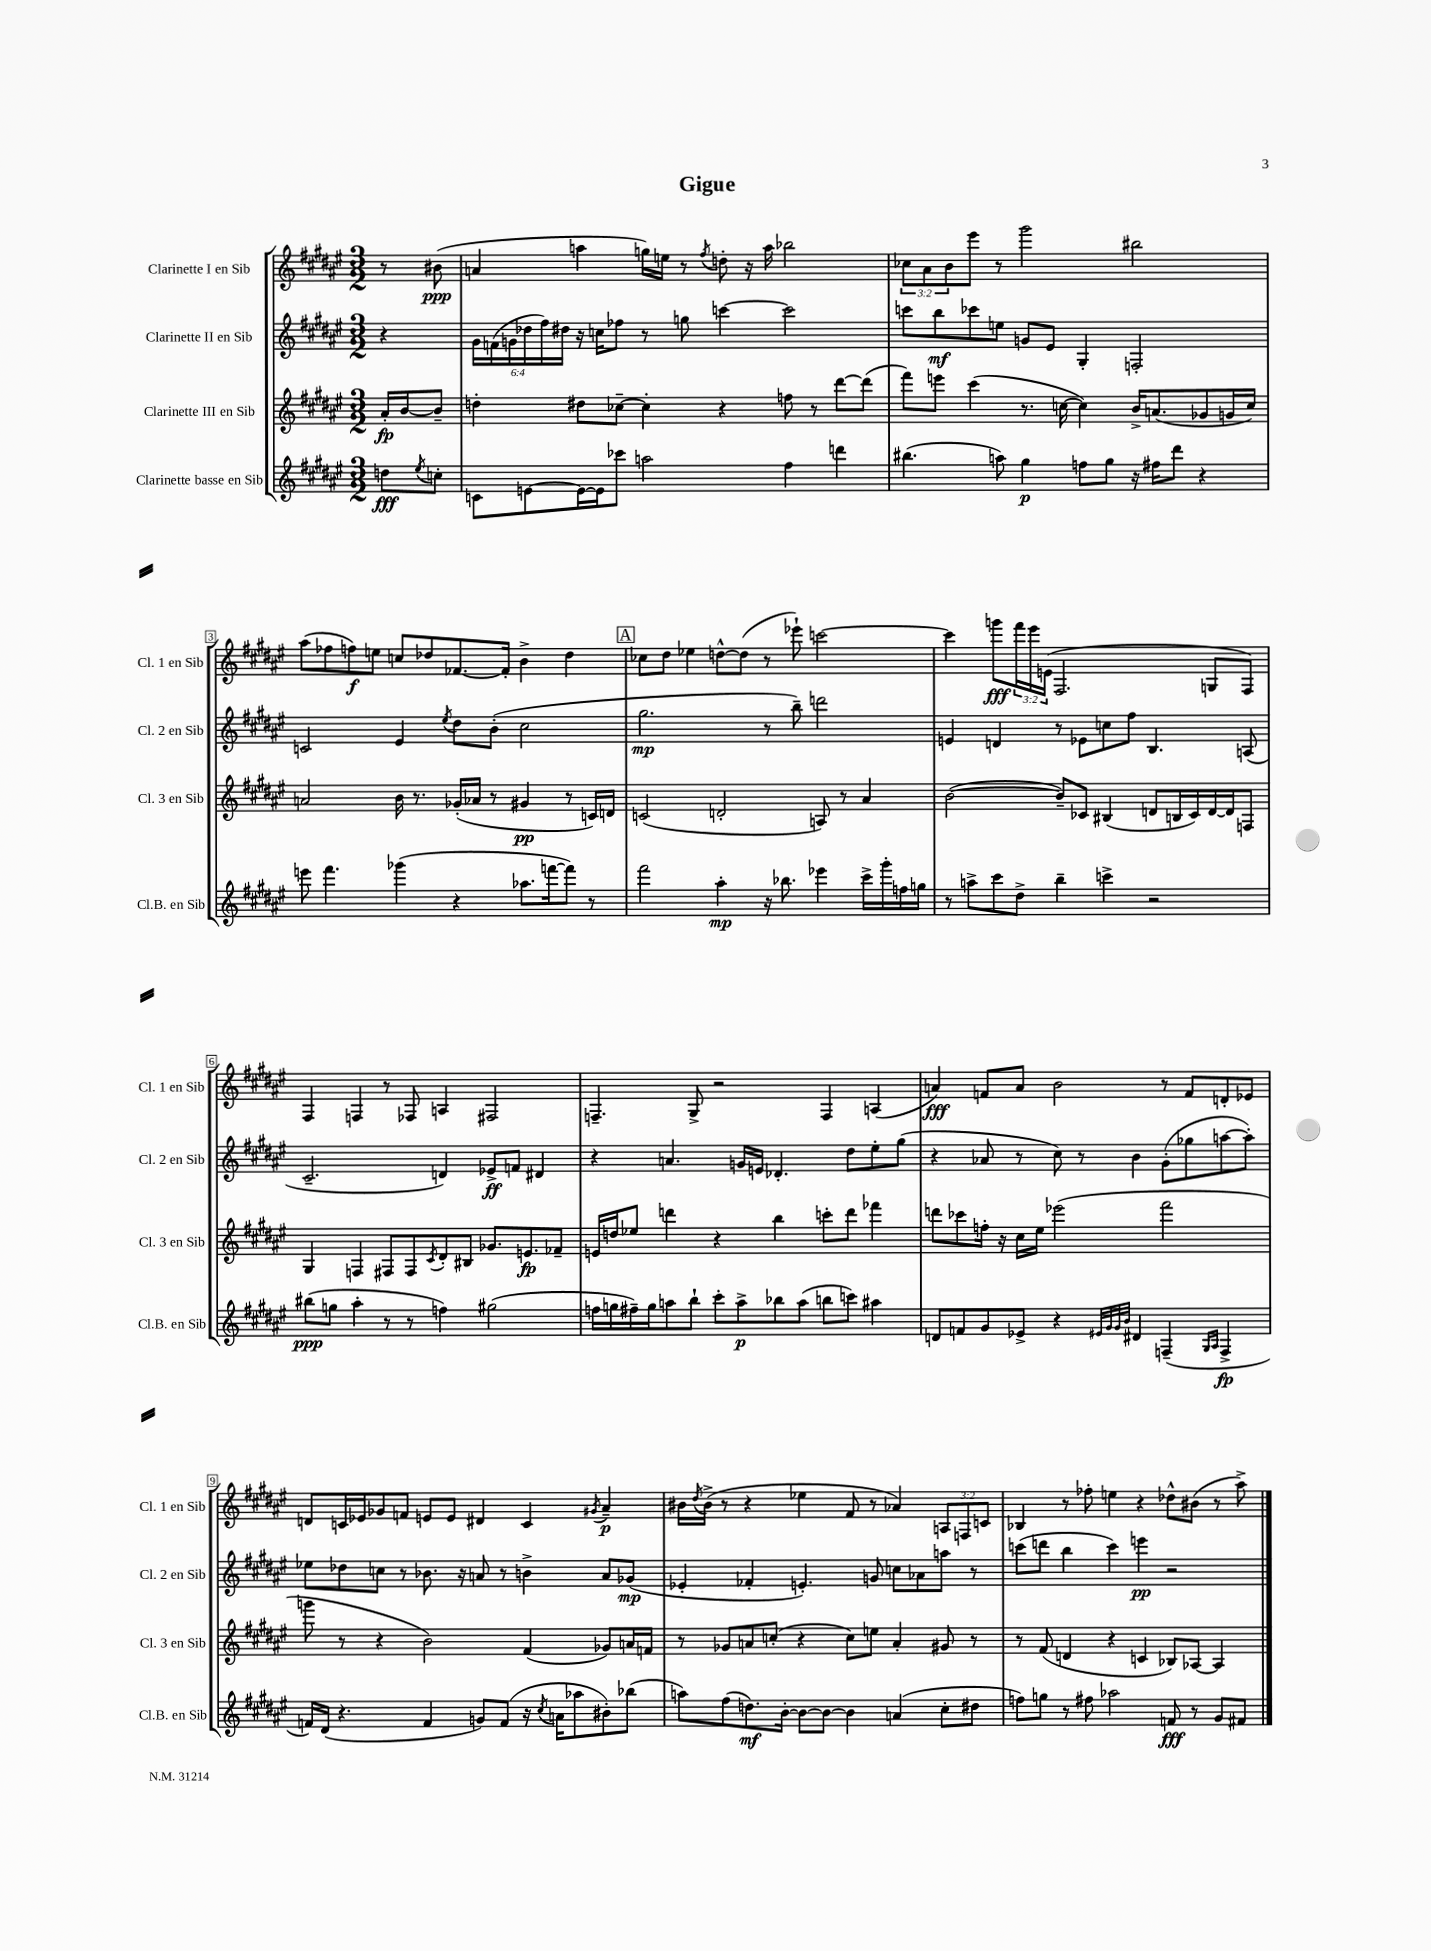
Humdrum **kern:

**kern	**dynam	**kern	**dynam	**kern	**dynam	**kern	**dynam
*part4	*part4	*part3	*part3	*part2	*part2	*part1	*part1
*staff4	*staff4	*staff3	*staff3	*staff2	*staff2	*staff1	*staff1
*I"Clarinette basse en Sib	*	*I"Clarinette III en Sib	*	*I"Clarinette II en Sib	*	*I"Clarinette I en Sib	*
*I'Cl.B. en Sib	*	*I'Cl. 3 en Sib	*	*I'Cl. 2 en Sib	*	*I'Cl. 1 en Sib	*
*clefG2	*	*clefG2	*	*clefG2	*	*clefG2	*
*k[f#c#g#d#a#e#]	*	*k[f#c#g#d#a#e#]	*	*k[f#c#g#d#a#e#]	*	*k[f#c#g#d#a#e#]	*
*M3/2	*	*M3/2	*	*M3/2	*	*M3/2	*
=	=	=	=	=	=	=	=
8ddn\L	fff	16a#'/LL	fp	4r	.	8r	.
.	.	[16b/J	.	.	.	.	.
8qee#/	.	.	.	.	.	.	.
8ccn'\J	.	8b~/J]	.	.	.	(8b#X\	ppp
=1	=1	=1	=1	=1	=1	=1	=1
8cn\L	.	4ddn'\	.	24g#\LL	.	4an/	.
.	.	.	.	(24fn\	.	.	.
.	.	.	.	24gn\	.	.	.
[8en\	.	.	.	24dd-X\	.	.	.
.	.	.	.	24ff#\)	.	.	.
.	.	.	.	24dd#X\JJ	.	.	.
16e\L_	.	8dd#X\L	.	16r	.	4aan\	.
16e\J]	.	.	.	16ccn\KL	.	.	.
8ccc-X\J	.	[8cc-X~\J	.	8ff-X\J	.	.	.
2aan\	.	4cc-'\]	.	8r	.	16ggn\LL)	.
.	.	.	.	.	.	16een\JJ	.
.	.	.	.	8ggn\	.	8r	.
.	.	.	.	.	.	8qff#/	.
.	.	4r	.	[4cccn\	.	8ddn'\	.
.	.	.	.	.	.	16r	.
.	.	.	.	.	.	16aa\	.
4ff#\	.	8ffn\	.	2ccc\]	.	2bb-X\	.
.	.	8r	.	.	.	.	.
4dddn\	.	[8ddd#\L	.	.	.	.	.
.	.	(8ddd#\J]	.	.	.	.	.
=2	=2	=2	=2	=2	=2	=2	=2
(4.bb#X\	.	8fff#\L)	.	8cccn\L	.	12cc-X\L	.
.	.	.	.	.	.	12a#\	.
.	.	8eeen\J	.	8bb\	mf	.	.
.	.	.	.	.	.	12b\	.
.	.	(4ccc#\	.	8ccc-X\	.	8eee#\J	.
8aan\)	.	.	.	8een\J	.	8r	.
4gg#\	p	8.r	.	8gn/L	.	2ggg#\	.
.	.	.	.	8e#/J	.	.	.
.	.	[16ccn\	.	.	.	.	.
8ffn\L	.	4cc\])	.	4G#'/	.	.	.
8gg#\J	.	.	.	.	.	.	.
16r	.	16b^/KL	.	2Fn'/	.	2bb#X\	.
16ff#X\KL	.	(8.an/	.	.	.	.	.
8ddd#\J	.	.	.	.	.	.	.
4r	.	8g-X/	.	.	.	.	.
.	.	16gn/L	.	.	.	.	.
.	.	16cc/JJ)	.	.	.	.	.
!!LO:LB:g=z
=3	=3	=3	=3	=3	=3	=3	=3
8eeen\	.	2an/	.	2cn/	.	(8aa#\L	.
4.fff#\	.	.	.	.	.	8ff-X\	.
.	.	.	.	.	.	8ffn\)	f
.	.	.	.	.	.	8een\J	.
(4ggg-X\	.	16b\	.	4e#/	.	8ccn/L	.
.	.	8.r	.	.	.	.	.
.	.	.	.	.	.	8dd-X/	.
.	.	.	.	8qee#/	.	.	.
4r	.	(16g-X'/LL	.	8dd#\L	.	[8.f-X/	.
.	.	16a-X/JJ	.	.	.	.	.
.	.	8r	.	(8b'\J	.	.	.
.	.	.	.	.	.	16f-'/Jk]	.
8.aa-X\L	.	4g#X/	pp	2cc#\	.	4b^\	.
[16fffn\k	.	.	.	.	.	.	.
8fff\J])	.	8r	.	.	.	4dd-\	.
8r	.	16cn/LL)	.	.	.	.	.
.	.	16dn/JJ	.	.	.	.	.
!!LO:REH:place=s1:t=A
=4	=4	=4	=4	=4	=4	=4	=4
2fff#\	.	(2cn/	.	2.gg#\	mp	8cc-X\L	.
.	.	.	.	.	.	8dd#\J	.
.	.	.	.	.	.	4ee-X\	.
4aa#'\	mp	2dn'/	.	.	.	[8ddn^^\L	.
.	.	.	.	.	.	(8dd\J]	.
16r	.	.	.	8r	.	8r	.
8.bb-X\	.	.	.	.	.	.	.
.	.	.	.	8bb~\)	.	8eee-X`\)	.
4eee-X\	.	8An/)	.	2dddn\	.	[2cccn\	.
.	.	8r	.	.	.	.	.
16ccc#^\LL	.	4a#/	.	.	.	.	.
16ggg#'\	.	.	.	.	.	.	.
16ffn\	.	.	.	.	.	.	.
16ggn\JJ	.	.	.	.	.	.	.
=5	=5	=5	=5	=5	=5	=5	=5
8r	.	([2b\	.	4en/	.	4ccc\]	.
8aan^\L	.	.	.	.	.	.	.
8ccc#\	.	.	.	4dn/	.	8gggn\L	fff
8dd#^\J	.	.	.	.	.	24fff#\L	.
.	.	.	.	.	.	24eee#\	.
.	.	.	.	.	.	(24en\JJ	.
4bb~\	.	8b~/L])	.	8r	.	2.F#/	.
.	.	8c-X/J	.	8e-X\L	.	.	.
4cccn^\	.	(4B#X/	.	8ccn\	.	.	.
.	.	.	.	8ff#\J	.	.	.
2r	.	8dn/L	.	4.B/	.	.	.
.	.	16Bn/L	.	.	.	.	.
.	.	16c-/)	.	.	.	.	.
.	.	[16d/	.	.	.	8Gn/L	.
.	.	16d/J]	.	.	.	.	.
.	.	8Fn/J	.	(8An/	.	8F#/J)	.
!!LO:LB:g=z
=6	=6	=6	=6	=6	=6	=6	=6
(8bb#X\L	ppp	4G#/	.	2.c#~/	.	4F#/	.
8ggn\J	.	.	.	.	.	.	.
4aa#'\	.	4Fn/	.	.	.	4Fn/	.
8r	.	8F#X/L	.	.	.	8r	.
8r	.	8F#/	.	.	.	8F-X/	.
.	.	8qc#/	.	.	.	.	.
4ffn\)	.	8d#'/	.	4dn/)	.	4An/	.
.	.	8B#X/J	.	.	.	.	.
(2gg#X\	.	8.g-X/L	.	8e-X^/L	ff	2F#X/	.
.	.	.	.	8fn/J	.	.	.
.	.	8.en/	fp	.	.	.	.
.	.	.	.	4d#X/	.	.	.
.	.	8f-X~/J	.	.	.	.	.
=7	=7	=7	=7	=7	=7	=7	=7
16ffn\LL	.	16en/LL	.	4r	.	4.Fn~/	.
16ggn\	.	16ddn/J	.	.	.	.	.
16ff#X~\)	.	8ee-X/J	.	.	.	.	.
16gg\J	.	.	.	.	.	.	.
8aan\	.	4dddn\	.	4.an/	.	.	.
8bb`\J	.	.	.	.	.	8G#^/	.
8ccc#'\L	.	4r	.	.	.	2r	.
8aa^\	p	.	.	16gn/LL	.	.	.
.	.	.	.	16en/JJ	.	.	.
8bb-X\	.	4bb\	.	4.d-X'/	.	.	.
(8aa\J	.	.	.	.	.	.	.
8bbn\L	.	8cccn'\L	.	.	.	4F/	.
8cccn\J)	.	8ddd\J	.	8dd#\L	.	.	.
4aa#X\	.	4fff-X\	.	8ee#'\	.	(4An/	.
.	.	.	.	(8gg#\J	.	.	.
=8	=8	=8	=8	=8	=8	=8	=8
8dn/L	.	8dddn\L	.	4r	.	4an/)	fff
8fn/	.	8ccc-X\	.	.	.	.	.
8g#/	.	16ffn'\Jk	.	8a-X/	.	8fn/L	.
.	.	16r	.	.	.	.	.
8e-X^/J	.	16cc#\LL	.	8r	.	8a/J	.
.	.	16ee#\JJ	.	.	.	.	.
4r	.	(2eee-X\	.	8cc#\)	.	2b\	.
.	.	.	.	8r	.	.	.
32qqe#X/LLL	.	.	.	.	.	.	.
32qqg#/	.	.	.	.	.	.	.
32qqg#/	.	.	.	.	.	.	.
32qqb/JJJ	.	.	.	.	.	.	.
4d#X/	.	.	.	4b\	.	.	.
(4Fn~/	.	2fff#\	.	(8g#'\L	.	8r	.
.	.	.	.	8gg-X\	.	8f/L	.
16qqG#/LL	.	.	.	.	.	.	.
16qqA#/JJ	.	.	.	.	.	.	.
4F^/	fp	.	.	[8aan\	.	8dn'/	.
.	.	.	.	8aa'\J])	.	8e-X/J	.
!!LO:LB:g=z
=9	=9	=9	=9	=9	=9	=9	=9
16fn/LL)	.	8gggn\	.	8ee-X\L	.	8dn/L	.
(16d#/JJ	.	.	.	.	.	.	.
4.r	.	8r	.	8dd-X\	.	16cn/L	.
.	.	.	.	.	.	16e-X/J	.
.	.	4r	.	8ccn\J	.	8g-X/	.
.	.	.	.	8r	.	8fn/J	.
4f/	.	2b\)	.	8.b-X\	.	8en/L	.
.	.	.	.	.	.	8e/J	.
.	.	.	.	16r	.	.	.
8gn/L)	.	.	.	8an/	.	4d#X/	.
(8f/J	.	.	.	8r	.	.	.
16r	.	(4f#/	.	4bn^\	.	4c/	.
8qcc#/	.	.	.	.	.	.	.
16an\KL	.	.	.	.	.	.	.
8aa-X\	.	.	.	.	.	.	.
.	.	.	.	.	.	8qg#X/	.
8b#X'\)	.	8g-X/L)	.	8a/L	.	4a#~/	p
(8bb-X\J	.	16an/L	.	(8g-X/J	mp	.	.
.	.	16fn/JJ	.	.	.	.	.
=10	=10	=10	=10	=10	=10	=10	=10
8aan\L)	.	8r	.	4e-X'/	.	16b#X\LL	.
.	.	.	.	.	.	8qdd#/	.
.	.	.	.	.	.	(16b#^\JJ	.
(8ff#\	.	8g-X/L	.	.	.	8r	.
8.ddn\)	mf	8an/	.	4f-X'/	.	4r	.
.	.	(8ccn'/J	.	.	.	.	.
[16b'\Jk	.	.	.	.	.	.	.
8b\L_	.	4r	.	4.en'/)	.	4ee-X\	.
8b\J_	.	.	.	.	.	.	.
4b\]	.	8cc\L)	.	.	.	8f#/	.
.	.	8een\J	.	8gn/	.	8r	.
(4an/	.	4a'/	.	8ccn\L	.	4a-X/)	.
.	.	.	.	8a-X\	.	.	.
8cc#'\L	.	8g#X/	.	8aan\J	.	12An/L	.
.	.	.	.	.	.	12Fn/	.
8dd#X\J	.	8r	.	8r	.	.	.
.	.	.	.	.	.	12cn/J	.
=11	=11	=11	=11	=11	=11	=11	=11
8ffn\L)	.	8r	.	(8cccn\L	.	4B-X/	.
8ggn\J	.	(8f#/	.	8dddn\J	.	.	.
8r	.	4dn/	.	4bb\	.	8r	.
8ff#X\	.	.	.	.	.	8ff-X'\	.
2aa-X\	.	4r	.	4ccc\)	.	4een\	.
.	.	4cn/	.	4eeen\	pp	4r	.
8fn/	fff	8B-X/L)	.	2r	.	8dd-X^^\L	.
8r	.	[8A-X/J	.	.	.	(8b#X\J	.
8g#/L	.	4A-/]	.	.	.	8r	.
8f#X/J	.	.	.	.	.	8aa#^\)	.
==	==	==	==	==	==	==	==
*-	*-	*-	*-	*-	*-	*-	*-
